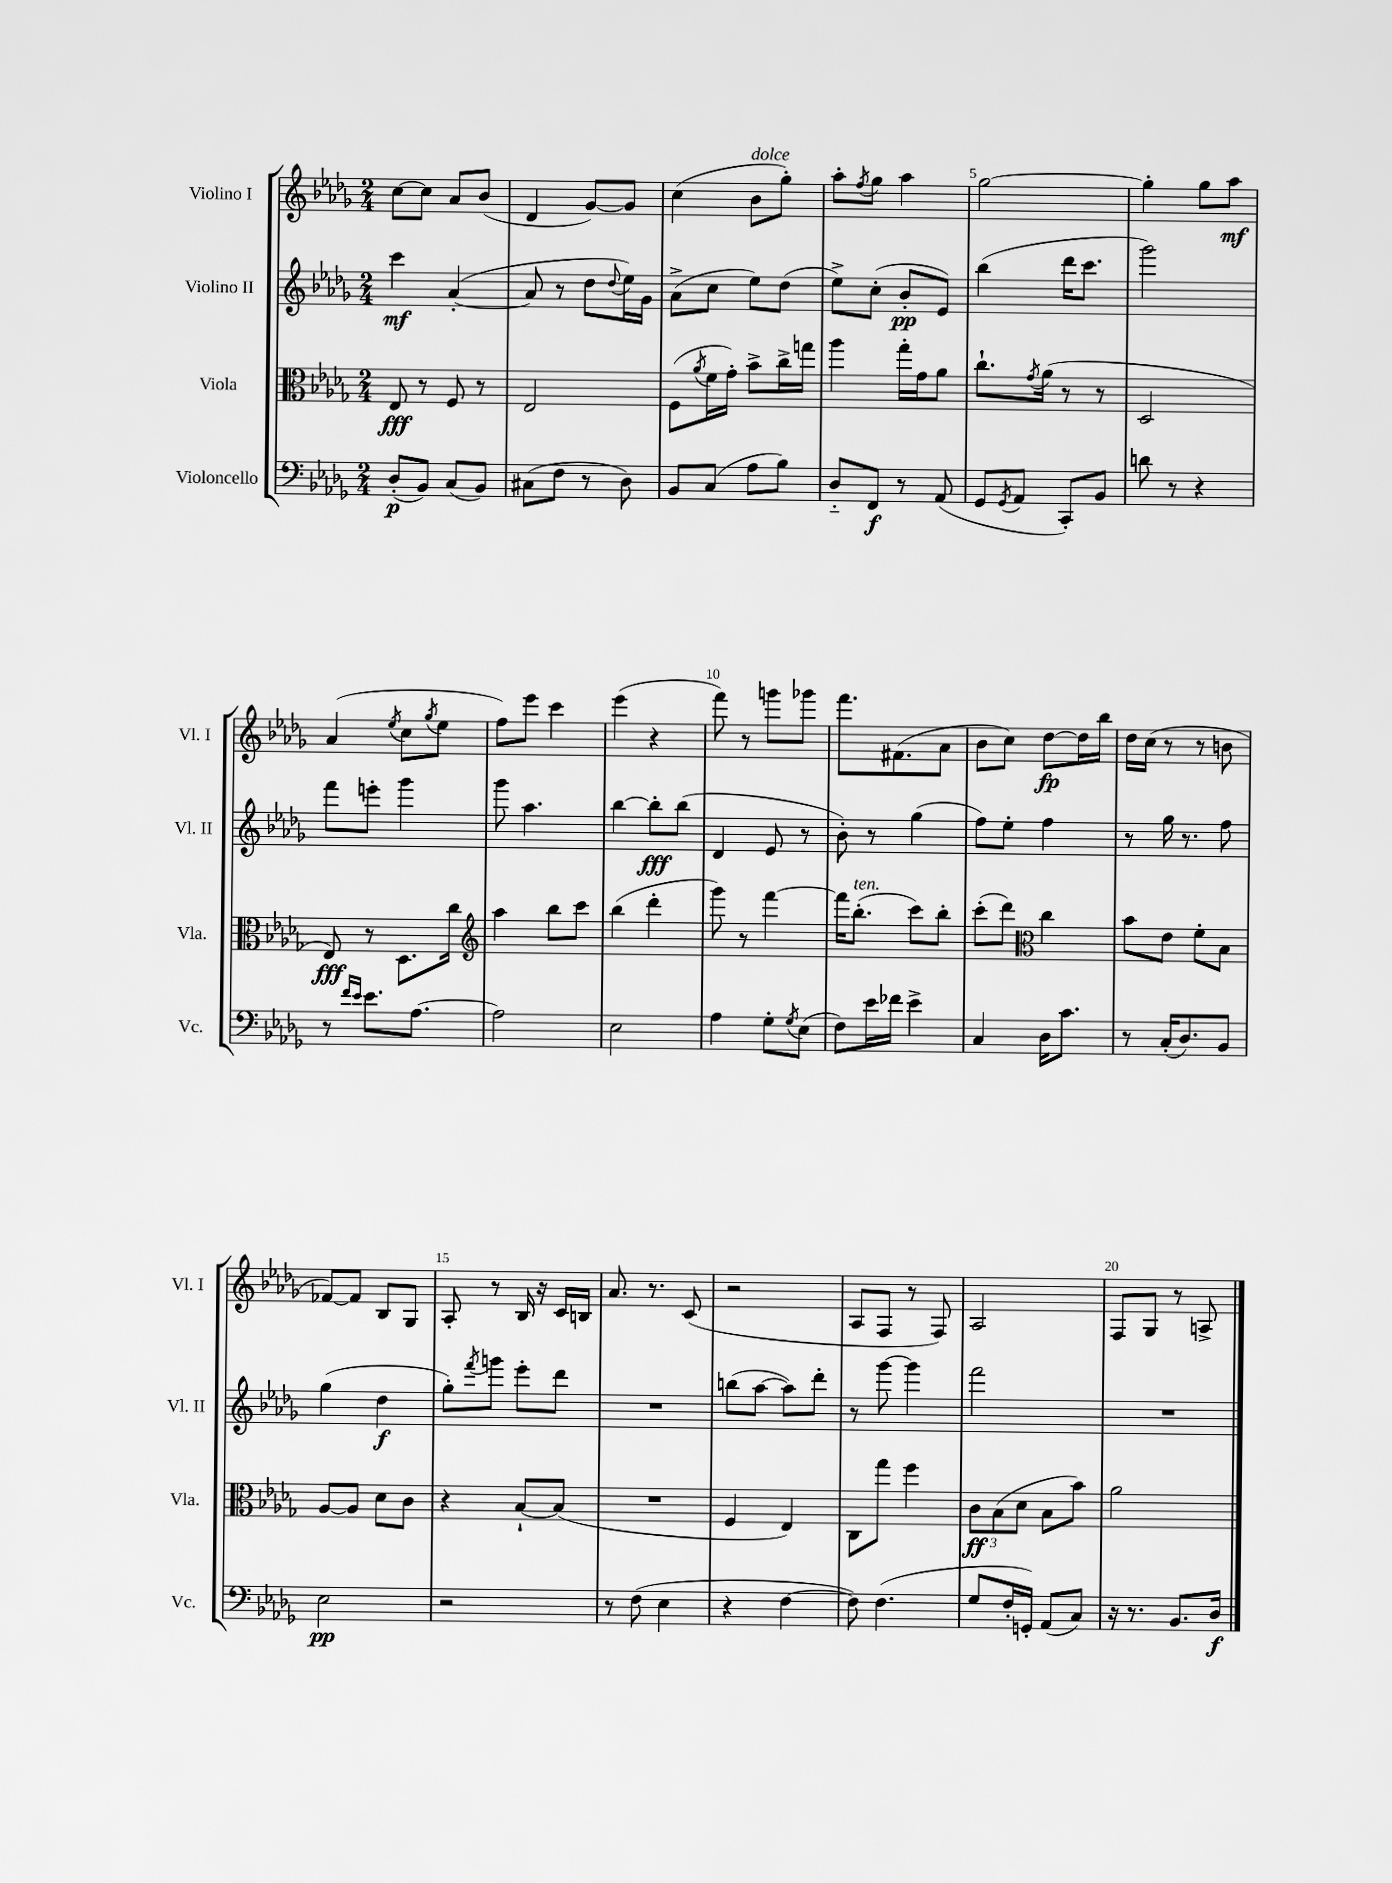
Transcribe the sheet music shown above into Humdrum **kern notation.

**kern	**kern	**kern	**kern
*staff4	*staff3	*staff2	*staff1
*clefF4	*clefC3	*clefG2	*clefG2
*k[b-e-a-d-g-]	*k[b-e-a-d-g-]	*k[b-e-a-d-g-]	*k[b-e-a-d-g-]
*M2/4	*M2/4	*M2/4	*M2/4
(8D-'/L	8E-/	4ccc\	[8cc\L
8BB-/J)	8r	.	8cc\]J
(8C/L	8F/	([4a-'/	8a-/L
8BB-/J)	8r	.	(8b-/J
=	=	=	=
(8C#\L	2E-/	8a-/]	4d-/
8F\J	.	8r	.
8r	.	8dd-\L	[8g-/L)
.	.	8qqdd-/	.
8D-\)	.	16ee-\L)	8g-/]J
.	.	16g-\JJ	.
=	=	=	=
8BB-/L	(8F\L	(8a-^\L	(4cc\
.	8qa-/	.	.
(8C/J	16f\L	8cc\J	.
.	16g-'\JJ)	.	.
8A-\L	8b-^\L	8ee-\L)	8b-\L
8B-\J)	16cc^\L	(8dd-\J	8gg-'\J)
.	16gg\JJ	.	.
=	=	=	=
8D-'~/L	4aa-\	8ee-^\L)	8aa-'\L
.	.	.	8qff/
8FF/J	.	(8cc'\J	8gg-\J
8r	16gg-'\LL	8b-'/L	4aa-\
.	16g-\J	.	.
(8AA-/	8a-\J	8e-/J)	.
=	=	=	=
8GG-/L	8.cc`\L	(4bb-\	[2gg-\
8qGG-/	.	.	.
8AA-/J	.	.	.
.	8qg-/	.	.
.	(16a-\Jk	.	.
8CC'/L)	8r	16ddd-\LK	.
.	.	8.ccc\J	.
8BB-/J	8r	.	.
=	=	=	=
8d\	2D-/	2ggg-\)	4gg-'\]
8r	.	.	.
4r	.	.	8gg-\L
.	.	.	8aa-\J
=	=	=	=
8r	8E-/)	8fff\L	(4a-/
16qqf/LL	.	.	.
16qqe-/JJ	.	.	.
8.e-\L	8r	8eee'\J	.
.	.	.	8qee-/
.	8.D-\L	4ggg-\	8cc\L
[8.A-\J	.	.	.
.	.	.	8qgg-/
.	.	.	8ee-\J
.	16cc\Jk	.	.
=	=	=	=
*	*clefG2	*	*
2A-\]	4aa-\	8ggg-\	8ff\L)
.	.	4.aa-\	8eee-\J
.	8bb-\L	.	4ccc\
.	8ccc\J	.	.
=	=	=	=
2E-\	(4bb-\	[4bb-\	(4eee-\
.	4ddd-'\	8bb-'\]L	4r
.	.	(8bb-\J	.
=	=	=	=
4A-\	8ggg-\)	4d-/	8fff\)
.	8r	.	8r
8G-'\L	[4fff\	8e-/	8ggg\L
8qG-/	.	.	.
(8E-\J	.	8r	8ggg-\J
=	=	=	=
8F\L)	16fff\]LK	8b-'\)	8.fff\L
.	(8.bb-'\J	.	.
16e-\L	.	8r	.
16f-\JJ	.	.	(8.f#\
4e-^\	8ccc\L)	(4gg-\	.
.	8bb-'\J	.	8a-\J
=	=	=	=
4C/	(8ccc'\L	8ff\L)	8b-\L
.	8ddd-\J)	8ee-'\J	8cc\J)
*	*clefC3	*	*
16D-\LK	4cc\	4ff\	[8dd-\L
8.c\J	.	.	.
.	.	.	16dd-\]L
.	.	.	16bb-\JJ
=	=	=	=
8r	8b-\L	8r	16dd-\LL
.	.	.	(16cc\JJ
(16C'/LK	8e-\J	16gg-\	8r
8.D-/)	.	8.r	.
.	8f'\L	.	8r
8BB-/J	8B-\J	8ff\	8b\
=	=	=	=
2E-\	[8A-/L	(4gg-\	[8f-/L)
.	8A-/]J	.	8f-/]J
.	8d-\L	4dd-\	8B-/L
.	8c\J	.	8G-/J
=	=	=	=
2r	4r	8gg-'\L)	8A-'/
.	.	8qfff/	.
.	.	8ggg\J	8r
.	[8B-`/L	8eee-'\L	16B-/
.	.	.	16r
.	(8B-/]J	8ddd-\J	16c/LL
.	.	.	16B/JJ
=	=	=	=
8r	2r	2r	8.a-/
(8F\	.	.	.
.	.	.	8.r
4E-\	.	.	.
.	.	.	(8c/
=	=	=	=
4r	4F/	(8bb\L	2r
.	.	[8aa-\J	.
[4F\	4E-/)	8aa-\]L)	.
.	.	8ddd-'\J	.
=	=	=	=
8F\])	8C\L	8r	8A-/L
(4.F\	8gg-\J	[8ggg-\	8F/J
.	4ff\	4ggg-\]	8r
.	.	.	8F/)
=	=	=	=
8G-/L	12c\L	2fff\	2A-/
.	(12B-\	.	.
16F'/L	.	.	.
.	12d-\J	.	.
16GG'/JJ)	.	.	.
(8AA-/L	8B-\L	.	.
8C/J)	8b-\J)	.	.
=	=	=	=
16r	2a-\	2r	8F/L
8.r	.	.	.
.	.	.	8G-/J
8.BB-/L	.	.	8r
.	.	.	8A^/
16D-/Jk	.	.	.
==	==	==	==
*-	*-	*-	*-
